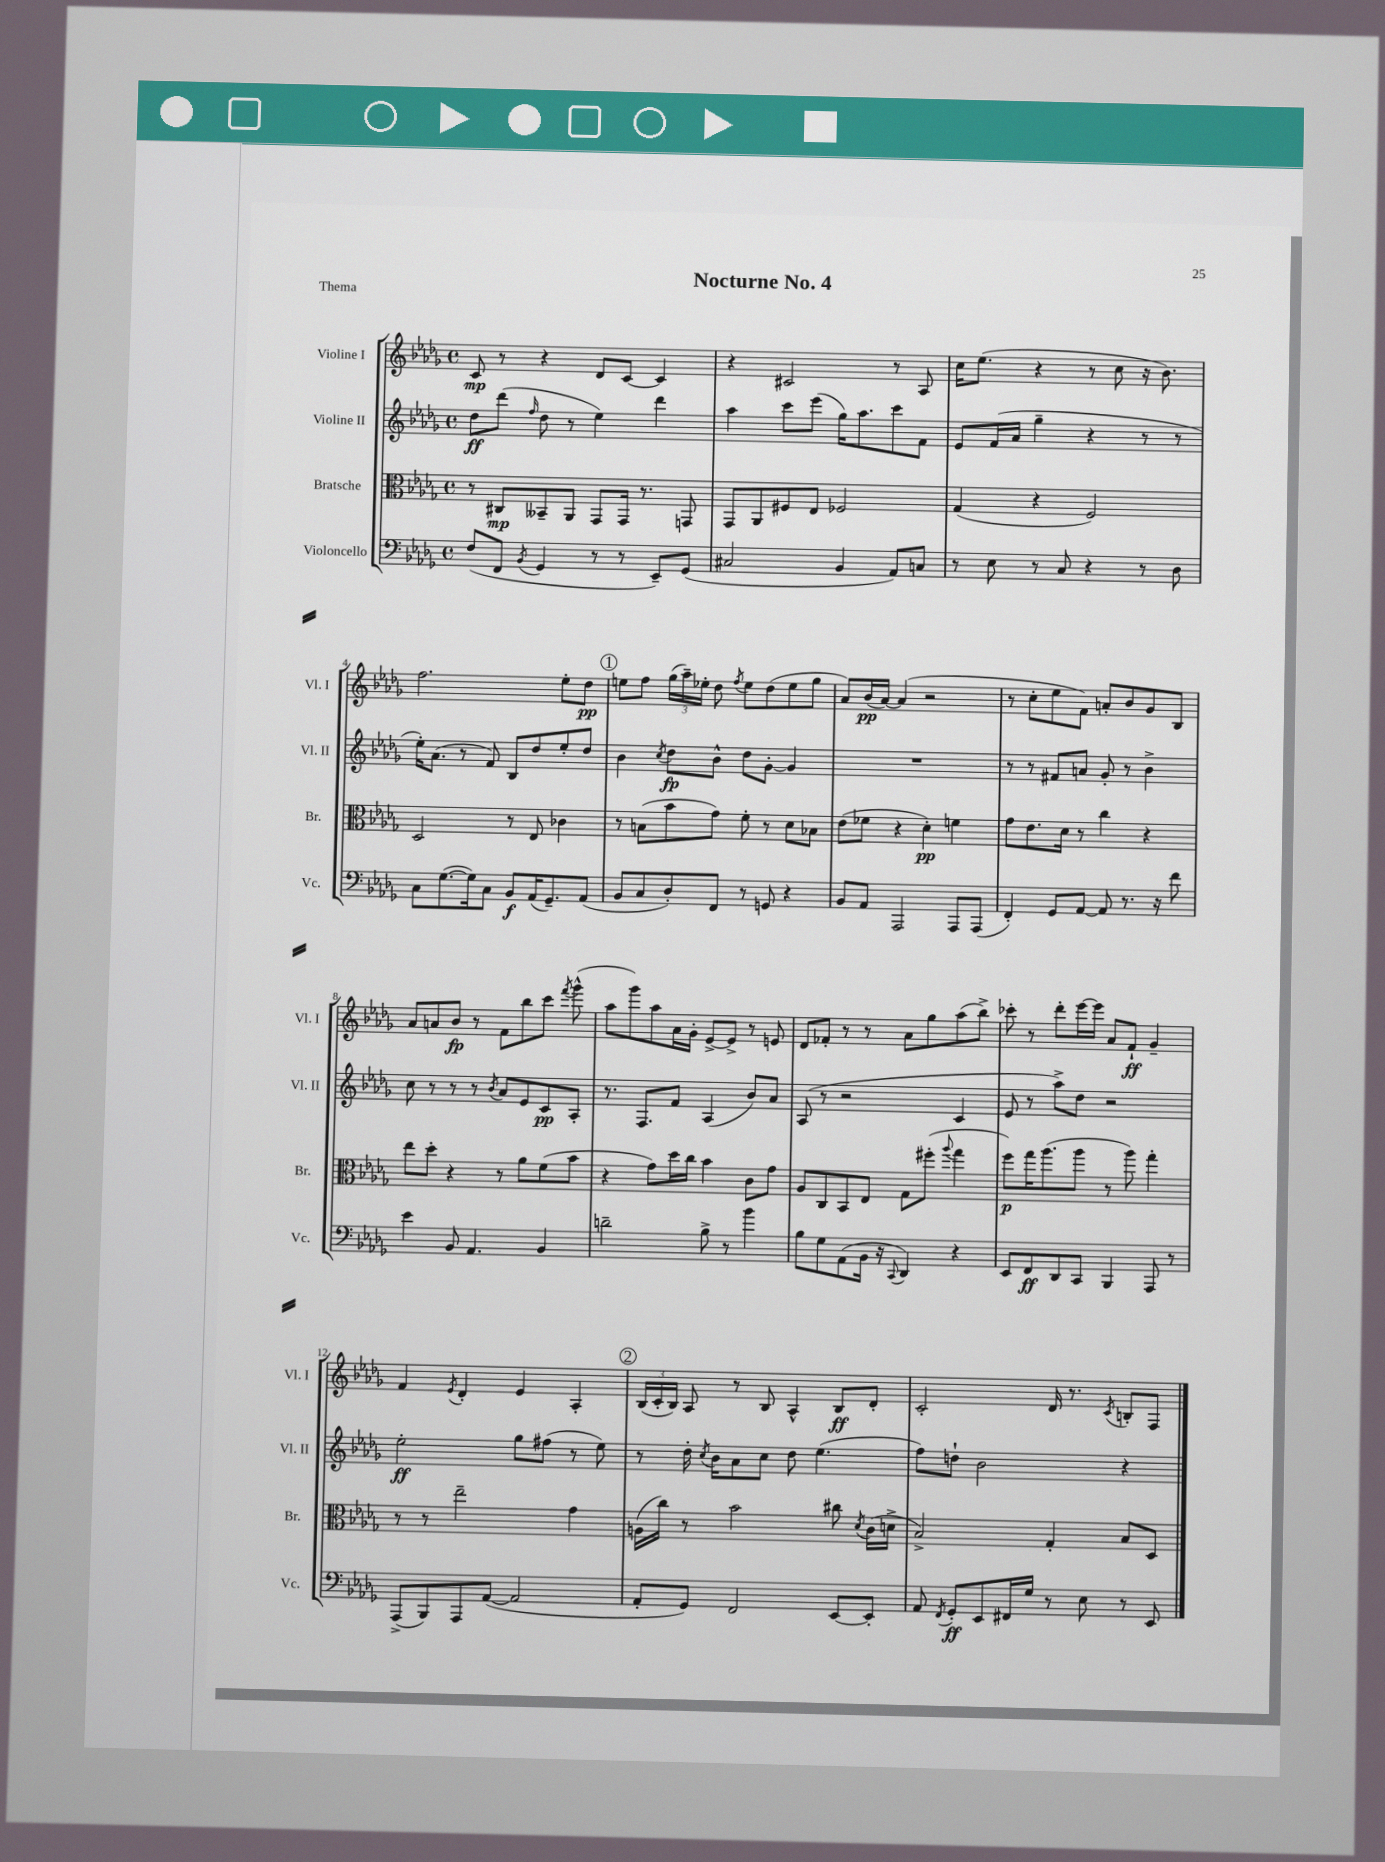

**kern	**kern	**kern	**kern
*staff4	*staff3	*staff2	*staff1
*clefF4	*clefC3	*clefG2	*clefG2
*k[b-e-a-d-g-]	*k[b-e-a-d-g-]	*k[b-e-a-d-g-]	*k[b-e-a-d-g-]
*M4/4	*M4/4	*M4/4	*M4/4
*met(c)	*met(c)	*met(c)	*met(c)
(8F/L	8r	8dd-\L	8c/
8FF/J	8C#/L	(8ddd-\J	8r
8qBB-/	.	16qqff/	.
4GG-/	8BB--~/	8dd-\	4r
.	8AA-/J	8r	.
8r	8GG-/L	4ee-\)	8d-/L
8r	16GG-/Jk	.	[8c/J
.	8.r	.	.
8EE-~/L)	.	4ddd-\	4c/]
(8GG-/J	8GG/	.	.
=	=	=	=
2C#/	8GG-/L	4aa-\	4r
.	8AA-/	.	.
.	8F#/	8ccc\L	2c#/
.	8E-/J	(8eee-\J	.
4BB-/	2F-/	16gg-\LK)	.
.	.	8.aa-\	.
8AA-/L)	.	8ccc\	8r
8C/J	.	8f\J	8A-/
=	=	=	=
8r	(4G-/	8e-/L	16cc\LK
.	.	.	(8.ee-\J
8E-\	.	(16f/L	.
.	.	16a-/JJ	.
8r	4r	4gg-~\	4r
8C/	.	.	.
4r	2F/)	4r	8r
.	.	.	8cc\
8r	.	8r	16r
.	.	.	8.b-\)
8D-\	.	8r	.
=	=	=	=
8C\L	2D-/	16ee-'\LK)	2.ff\
.	.	(8.a-\J	.
([8.G-\	.	.	.
.	.	8r	.
16G-\]k)	.	.	.
8C\J	.	8f/)	.
8BB-/L	8r	8B-/L	.
(16AA-/K	8E-/	8dd-/	.
8.GG-~/)	.	.	.
.	4c-\	8ee-'/	8ee-'\L
(8AA-/J	.	8dd-/J	8dd-\J
=	=	=	=
8BB-/L	8r	4b-\	8ee\L
8C/	(8B\L	.	8ff\J
.	.	8qcc/	.
8D-'/)	8b-\	8dd-\L	(24gg-\LL
.	.	.	24aa-~\)
.	.	.	24ee-'\JJ
8FF/J	8g-\J)	8b-^^\J	8dd-\
.	.	.	8qff/
8r	8f'\	8dd-\L	8ee-\L
8GG/	8r	[8g-'\J	(8dd-\
4r	8d-\L	4g-/]	8ee-\
.	8B-\J	.	8gg-\J
=	=	=	=
8BB-/L	(8e-\L	1r	8a-/L)
8AA-/J	8f-\J	.	(16b-/L
.	.	.	[16a-/JJ)
2AAA-/	4r	.	(4a-/]
.	4d-'\)	.	2r
8AAA-/L	4f\	.	.
(8AAA-/J	.	.	.
=	=	=	=
4FF'/)	8g-\L	8r	8r
.	8.e-\	8r	8cc'\L
8GG-/L	.	8f#/L	8ee-\
.	16d-\Jk	.	.
[8AA-/J	8r	8a/J	8f\J)
8AA-/]	4cc\	8g-'/	8a'/L
8.r	.	8r	8b-/
.	4r	4b-^\	8g-/
16r	.	.	.
8f\	.	.	8B-/J
=	=	=	=
4e-\	8ee-\L	8cc\	8a-/L
.	8dd-'\J	8r	8a/
8BB-/	4r	8r	8b-/J
4.AA-/	.	8r	8r
.	.	8qb-/	.
.	8r	8a-/L	8f\L
.	8a-\L	8e-/	8bb-\
4BB-/	(8f\	8c/	8ccc\J
.	.	.	8qfff/
.	8b-\J	8A-'/J	(8ggg-^^\
=	=	=	=
2d~\	4r	8.r	8aa-\L
.	.	.	8ggg-\)
.	.	8.F/L	.
.	8g-\L)	.	8aa-\
.	16dd-\L	8f/J	16a-\L
.	16cc\JJ	.	16g-'\JJ
8B-^\	4b-\	(4A-/	[8e-^/L
8r	.	.	8e-^/]J
4b-\	8c\L	8b-/L)	8r
.	8g-\J	8a-/J	8e/
=	=	=	=
8B-\L	8A-/L	(8A-/	8d-/L
8G-\	8C/	8r	8f-'/J
(8AA-\	8BB-/	2r	8r
16BB-\Jk	8E-/J	.	8r
16r	.	.	.
8qqCC/	.	.	.
4DD-/)	8G-\L	.	8a-\L
.	(8ff#'\J	.	8gg-\
.	8qqaa-/	.	.
4r	4gg-\	4c/	(8aa-\
.	.	.	8bb-^\J)
=	=	=	=
8EE-/L	8ff\L)	8e-/	8ccc-'\
8FF/	16gg-\K	8r	8r
.	(8.aa-\	.	.
8DD-/	.	8aa-^\L)	8ddd-'\L
8CC/J	8aa-\J	8dd-\J	[16eee-\L
.	.	.	16eee-\]JJ
4BBB-/	8r	2r	8a-/L
.	8aa-\)	.	8f`/J
8AAA-/	4gg-'\	.	4g-~/
8r	.	.	.
=	=	=	=
(8AAA-^/L	8r	2ee-'\	4f/
8BBB-/)	8r	.	.
.	.	.	8qe-/
8AAA-/	2ee-~\	.	4d-'/
([8AA-/J	.	.	.
2AA-/]	.	8gg-\L	4e-/
.	.	(8ff#\J	.
.	4g-\	8r	4A-'/
.	.	8ee-\)	.
=	=	=	=
8AA-'/L	(16A\LL	8r	(24B-/LL
.	.	.	24c'/
.	16cc\JJ)	.	.
.	.	.	24B-/JJ)
8GG-/J)	8r	16dd-'\	8A-/
.	.	8qcc/	.
.	.	16b-\LK	.
2FF/	2b-\	8a-\	8r
.	.	8cc\J	8B-/
.	.	8dd-\	4A-^^/
.	.	(4.ee-\	.
[8EE-/L	8cc#\	.	8B-/L
.	8qd-/	.	.
8EE-'/]J	(16c\LL	.	8d-'/J
.	16d^\JJ	.	.
=	=	=	=
8AA-/	2B-^/)	8ff\L)	2c'/
8qFF/	.	.	.
8GG-'/L	.	8dd`\J	.
8EE-/	.	2b-\	.
16FF#/L	.	.	.
16G-/JJ	.	.	.
8r	4G-'/	.	16d-/
.	.	.	8.r
8E-\	.	.	.
.	.	.	8qc/
8r	8B-/L	4r	8B'/L
8EE-/	8D-/J	.	8F/J
==	==	==	==
*-	*-	*-	*-
